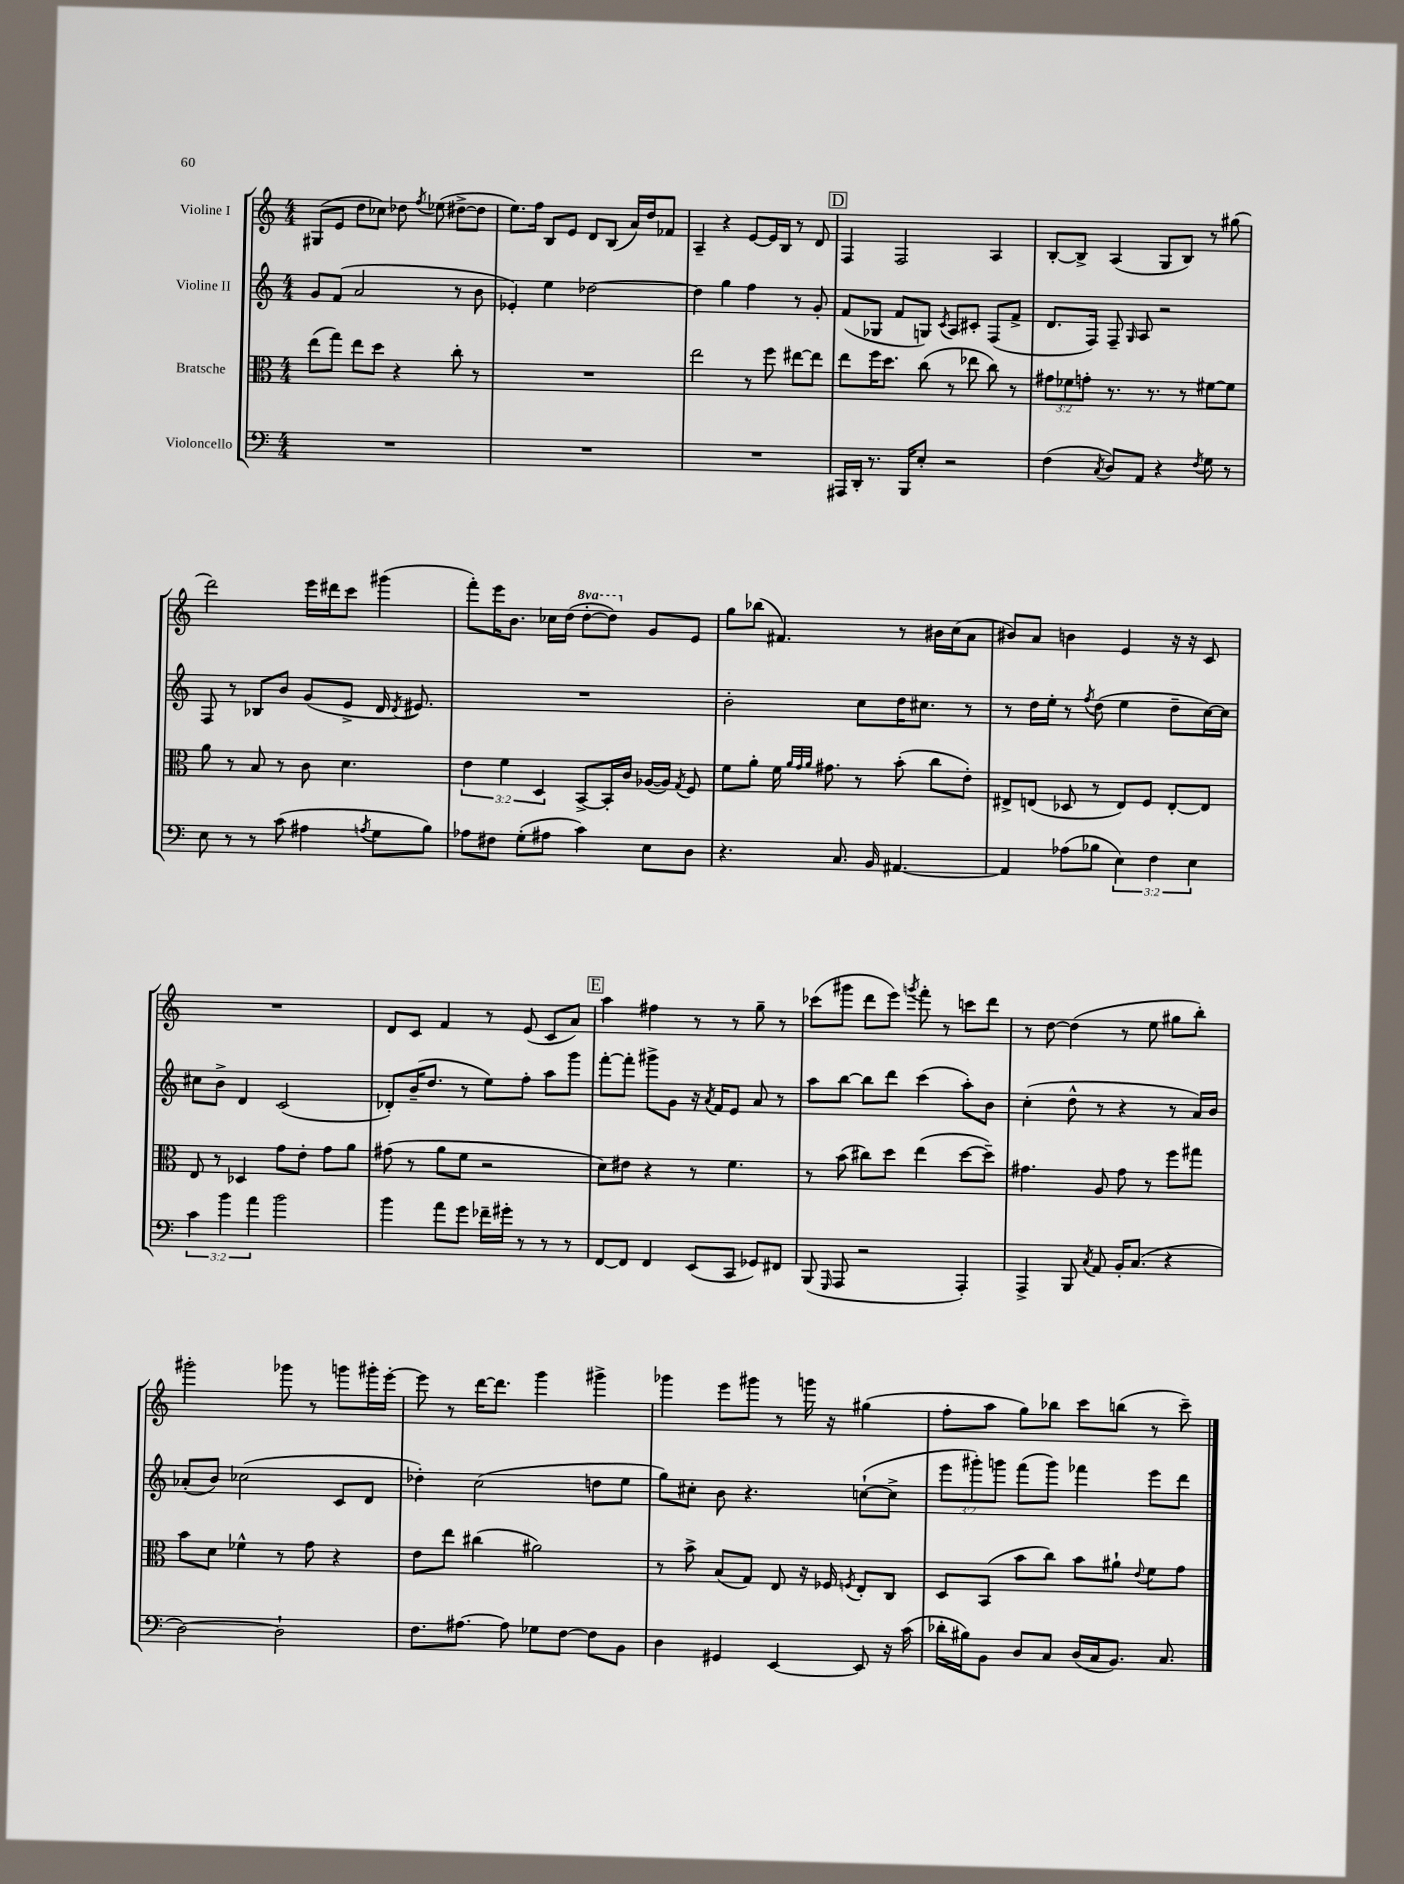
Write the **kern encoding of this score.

**kern	**kern	**kern	**kern
*staff4	*staff3	*staff2	*staff1
*clefF4	*clefC3	*clefG2	*clefG2
*k[]	*k[]	*k[]	*k[]
*M4/4	*M4/4	*M4/4	*M4/4
1r	(8ee	8g	(8G#
.	8gg)	(8f	8e
.	8ee	2a	8dd
.	8dd	.	8cc-)
.	4r	.	8dd-
.	.	.	8qff
.	.	.	(8ee-
.	8cc'	8r	[8dd#^
.	8r	8b	8dd#]
=	=	=	=
1r	1r	4e-')	8.ee)
.	.	.	16ff
.	.	4ee	8B
.	.	.	8e
.	.	[2dd-	8d
.	.	.	(8B
.	.	.	16a)
.	.	.	16dd
.	.	.	8f-
=	=	=	=
1r	2ee	4dd-]	4A~
.	.	4gg	4r
.	8r	4ff	[8e
.	8ff	.	16e]
.	.	.	16B
.	[8ee#	8r	8r
.	8ee#]	8g'	8d
=	=	=	=
16AAA#	8ee	(8f	4F
16DD'	.	.	.
8.r	16ff	8G-	.
.	8.dd	.	.
.	.	8f	2F
16BBB	.	.	.
8E'	(8cc	8G)	.
.	.	8qc	.
2r	8r	8A	.
.	8ee-	8c#'	.
.	8cc)	(8F	4A
.	8r	8f^	.
=	=	=	=
(4F	12g#	8.d	[8B'
.	12f-	.	.
.	.	.	8B^]
.	12g'	.	.
.	.	16F)	.
8qC	.	.	.
8D)	8.r	8F~	(4A
.	.	16qqG	.
8AA	.	8A	.
.	8.r	.	.
4r	.	2r	8G
.	8r	.	8B)
8qF	.	.	.
8G	[8f#	.	8r
8r	8f#]	.	(8gg#
=	=	=	=
8E	8a	8F	2ddd)
8r	8r	8r	.
8r	8B	8B-	.
(8c	8r	8b	.
4A#	8c	(8g	16eee
.	.	.	16ddd#
.	4.d	8e^	8ccc
8qA	.	.	.
8G	.	16d	(4ggg#
.	.	8qd	.
.	.	8.e#)	.
8B)	.	.	.
=	=	=	=
8A-	6e	1r	8fff')
8F#	.	.	16eee
.	6f	.	.
.	.	.	8.b
(8G'	.	.	.
.	6D	.	.
8A#	.	.	16cc-
.	.	.	(16dd
4c)	[8BB^	.	[8ddd'
.	16BB']	.	8ddd])
.	16c	.	.
8E	([16A-	.	8g
.	16A-])	.	.
.	8qG	.	.
8D	8F	.	8e
=	=	=	=
4.r	8f	2b'	8gg
.	8a'	.	(8bb-
.	16f	.	4.f#)
.	32qqa	.	.
.	32qqg	.	.
.	32qqa	.	.
.	8.g#	.	.
8.C	.	.	.
.	8r	8cc	.
16BB	.	.	.
[4.AA#	(8b'	16dd	8r
.	.	8.cc#	.
.	8cc	.	16b#
.	.	.	(16cc
.	8e')	8r	8a
=	=	=	=
4AA#]	8E#^	8r	8b#)
.	(8E	16dd	8a
.	.	16ee'	.
(8A-	8D-	8r	4b
.	.	8qff	.
8B-	8r	(8dd	.
6E)	8E)	4ee	4e
.	8F	.	.
6F	.	.	.
.	[8E'	8dd~	16r
.	.	.	16r
6E	.	.	.
.	8E]	[16cc)	8c
.	.	16cc]	.
=	=	=	=
6c	8E	8cc#	1r
.	8r	8b^	.
6b	.	.	.
.	4D-	4d	.
6a	.	.	.
2b	8g	(2c	.
.	8e'	.	.
.	8g	.	.
.	8a	.	.
=	=	=	=
4b	(8g#	8d-')	8d
.	8r	(16b~	8c
.	.	8.dd	.
8a	8a	.	4f
8g	8f	8r	.
16f-~	2r	8ee)	8r
16g#'	.	.	.
8r	.	8ff'	(8e
8r	.	8aa	8c
8r	.	8ggg	8a)
=	=	=	=
[8FF	8d)	[8fff'	4aa
8FF]	8e#	8fff']	.
4FF	4r	8ggg#^	4ff#
.	.	8g	.
(8EE	8r	16r	8r
.	.	8qa	.
.	.	16f	.
8CC	4.f	8e	8r
8GG-)	.	8a	8gg~
8FF#	.	8r	8r
=	=	=	=
(8BBB	8r	8aa	(8ccc-
16qqGGG	.	.	.
8AAA	(8b	[8bb	8ggg#
2r	8cc#)	8bb]	8ddd
.	8dd	8ddd	8eee)
.	.	.	8qggg
.	(4ee	(4ccc	8fff'
.	.	.	8r
4AAA')	[8dd	8aa')	8ccc
.	8dd~])	8b	8ddd
=	=	=	=
4AAA^	4.g#	(4cc'	8r
.	.	.	[8dd
8BBB	.	8dd^^	(4dd]
8qC	.	.	.
8AA	8A	8r	.
16BB'	8g#	4r	8r
(8.C	.	.	.
.	8r	.	8ee
4r	8ff	8r	8gg#
.	8gg#	16a)	8bb')
.	.	16b	.
=	=	=	=
[2D)	8b	(8a-'	2ggg#'
.	8d	8b)	.
.	4f-^^	(2cc-	.
2D`]	8r	.	8ggg-
.	8g	.	8r
.	4r	8c	8ggg
.	.	8d	16ggg#'
.	.	.	[16eee'
=	=	=	=
8.F	8e	4dd-')	8eee]
.	8ee	.	8r
[8.A#	.	.	.
.	(4cc#	(2cc	[16ddd
.	.	.	8.ddd]
8A#]	.	.	.
8G-	2a#)	.	4ggg
[8F	.	.	.
8F]	.	8dd	4ggg#^
8BB	.	8ee	.
=	=	=	=
4D	8r	8gg)	4ggg-
.	8b^	8cc#'	.
4GG#	(8B	8b	8eee
.	8G)	4.r	8ggg#
[4EE	8E	.	8r
.	16r	.	16ggg
.	16F-	.	16r
.	8qF	.	.
8EE]	8E'	([8cc`	(4gg#
16r	8C	8cc^]	.
(16c	.	.	.
=	=	=	=
16d-'	8D	12eee	8ff'
16B#)	.	.	.
.	.	12ggg#')	.
8BB	(8BB	.	8aa
.	.	12ggg	.
8D	8b	(8fff	8gg)
8C	8cc)	8ggg)	8bb-
(16D	8b	4fff-	8ccc
16C	.	.	.
8.BB)	8a#`	.	(8bb
.	8qqe	.	.
.	8f	8eee	8r
8.C	.	.	.
.	8g	8ddd	8ccc~)
==	==	==	==
*-	*-	*-	*-
